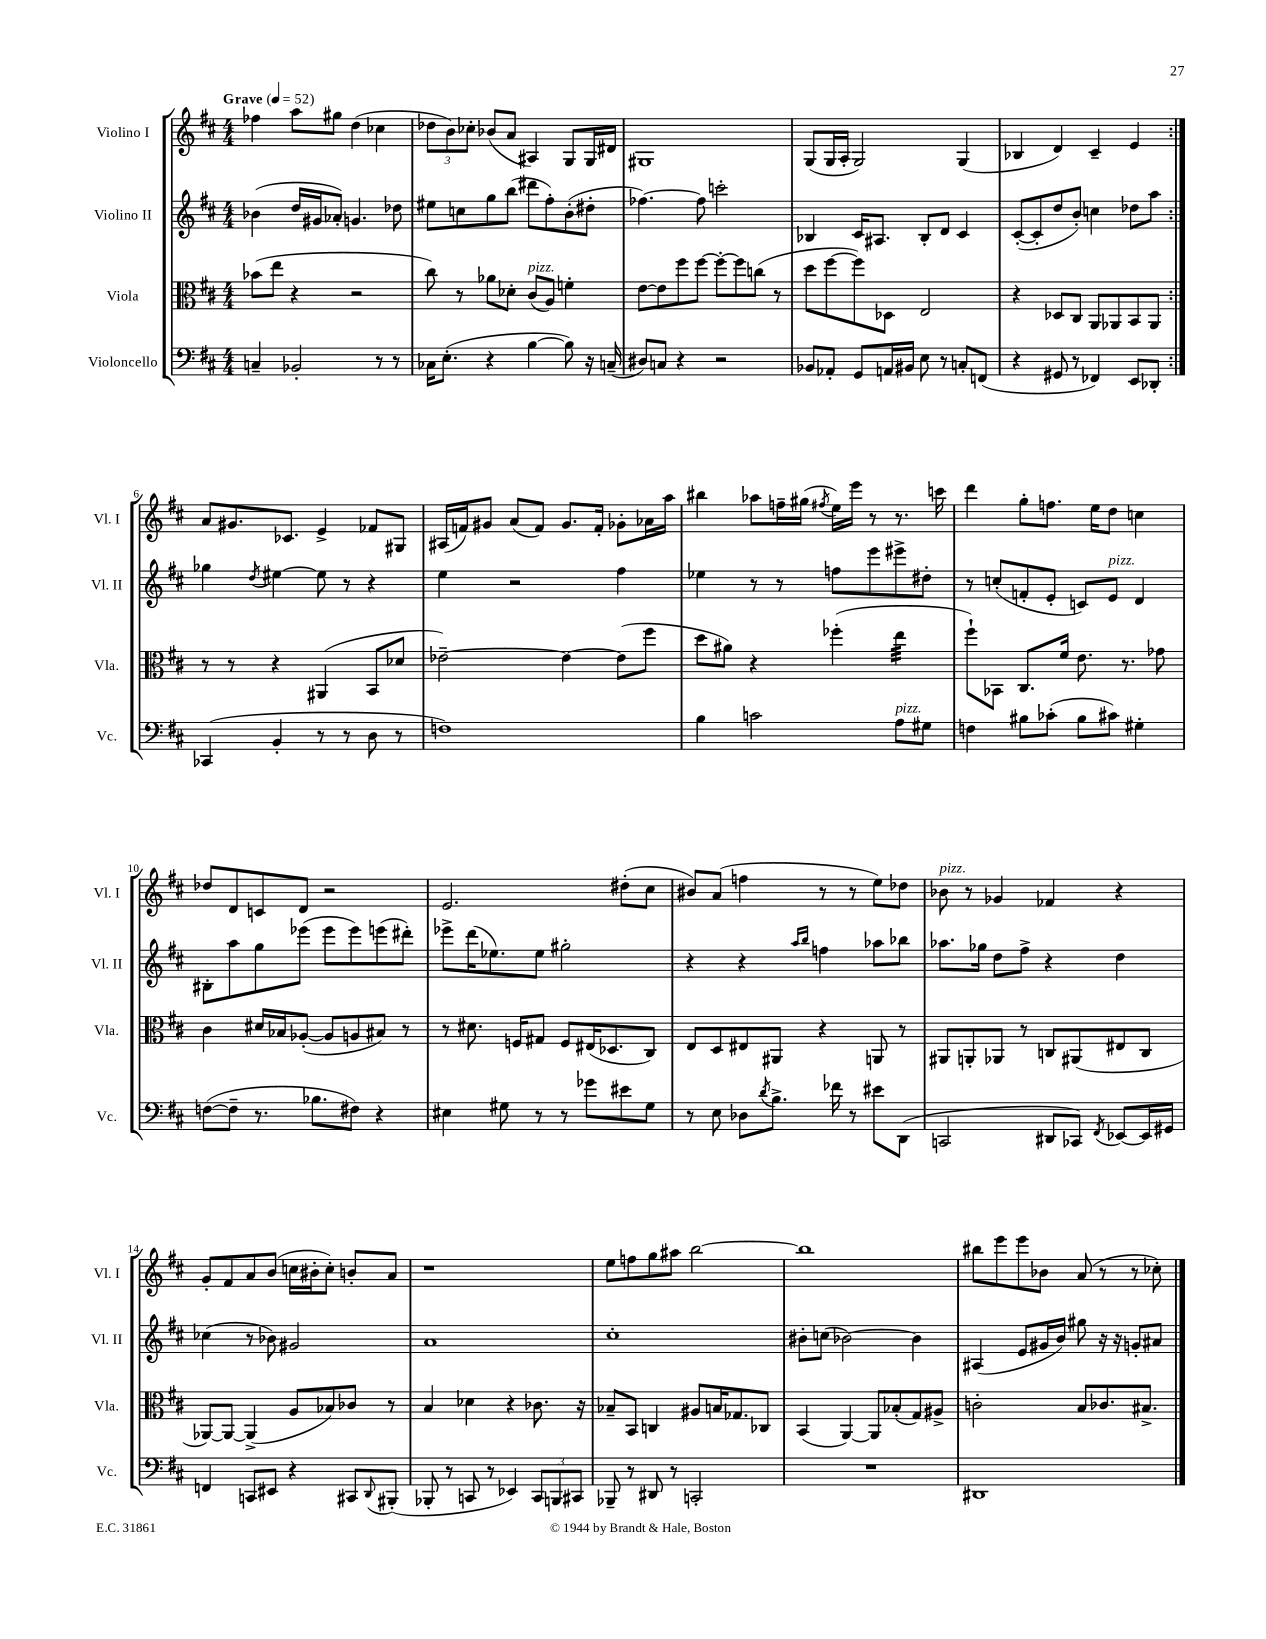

**kern	**kern	**kern	**kern
*part4	*part3	*part2	*part1
*staff4	*staff3	*staff2	*staff1
*I"Violoncello	*I"Viola	*I"Violino II	*I"Violino I
*I'Vc.	*I'Vla.	*I'Vl. II	*I'Vl. I
*clefF4	*clefC3	*clefG2	*clefG2
*k[f#c#]	*k[f#c#]	*k[f#c#]	*k[f#c#]
*M4/4	*M4/4	*M4/4	*M4/4
*MM52	*MM52	*MM52	*MM52
=1	=1	=1	=1
!	!	!	!LO:TX:a:B:t=Grave
4Cn~/	(8b-X\L	(4b-X\	4ff-X\
.	8ee\J	.	.
2BB-X'/	4r	16dd/LL	8aa\L
.	.	16g#X/J	.
.	.	8a-X'/J)	8gg#X\J
.	2r	4.gn/	(4dd\
8r	.	.	4cc-X\
8r	.	8dd-X\	.
=2	=2	=2	=2
16C-X\KL	8cc#\)	8ee#X\L	12dd-X\L
(8.E'\J	.	.	.
.	.	.	12b\)
.	8r	8ccn\	.
.	.	.	12cc-X'\J
4r	8a-X\L	8gg\	(8b-X/L
.	8d-X'\J	(8bb\J	8a/J
!	!LO:TX:a:i:t=pizz.	!	!
[4B\	(8c#/L	8ddd#X\L	4A#X/)
.	8A/J)	8ff#'\)	.
8B\])	4fn'\	(8b'\	8G/L
16r	.	8dd#X'\J	16G/L
(16Cn~/	.	.	16d#X/JJ
=3	=3	=3	=3
8D#X/L)	[8e\L	[4.ff-X\)	1G#X
8Cn/J	8e\]	.	.
4r	8ff#\	.	.
.	[8ff#\J	8ff-\]	.
2r	8ff#'\L_	2cccn'\	.
.	8ff#\]	.	.
.	(8ccn\J	.	.
.	8r	.	.
=4	=4	=4	=4
8BB-X/L	8dd\L	4B-X/	(8G/L
8AA-X'/J	[8ff#\	.	16G/L
.	.	.	16A'/JJ
8GG/L	8ff#\])	16c#/KL	2G/)
.	.	8.A#X/J	.
16AAn/L	8D-X\J	.	.
16BB#X/JJ	.	.	.
8E\	2E/	8B-'/L	.
8r	.	8d/J	.
8Cn'/L	.	4c#/	(4G/
(8FFn/J	.	.	.
=5	=5	=5	=5
4r	4r	([8c#'/L	4B-X/
.	.	8c#'/]	.
8GG#X/	8D-X/L	8dd/	4d/)
8r	8C#/J	8b'/J)	.
4FF-X/)	8AA/L	4ccn\	4c#~/
.	8AA-X/	.	.
8EE/L	8BB/	8dd-X\L	4e/
8DD-X'/J	8AA-/J	8aa\J	.
!!LO:LB:g=z
=6:|!	=6:|!	=6:|!	=6:|!
(4CC-X/	8r	4gg-X\	8a/L
.	8r	.	8.g#X/
.	.	8qdd/	.
4BB'/	4r	[4ee#X\	.
.	.	.	8.c-X/J
8r	(4AA#X/	8ee#\]	4e^/
8r	.	8r	.
8D\	8BB/L	4r	8f-X/L
8r	8d-X/J	.	8G#X/J
=7	=7	=7	=7
1Fn)	[2e-X~\)	4ee\	(16A#X/LL
.	.	.	16fn/J)
.	.	.	8g#X/J
.	.	2r	(8a/L
.	.	.	8f/J)
.	4e-\_	.	8.g#/L
.	.	.	16f'/Jk
.	(8e-\L]	4ff#\	8g-X'\L
.	8ff#\J	.	16a-X\L
.	.	.	16aa\JJ
=8	=8	=8	=8
4B\	8dd\L	4ee-X\	4bb#X\
.	8a#X\J)	.	.
2cn\	4r	8r	8aa-X\L
.	.	8r	16ffn~\L
.	.	.	(16gg#X\JJ
.	.	.	8qff#X/
.	(4ff-X'\	8ffn\L	16ee\LL)
.	.	.	16eee\JJ
.	.	8eee\	8r
!LO:TX:a:i:t=pizz.	!	!	!
*	*tremolo	*	*
8A\L	32ee\LLL	8eee#X^\	8.r
.	32ee\	.	.
.	32ee\	.	.
.	32ee\	.	.
8G#X\J	32ee\	8dd#X'\J	.
.	32ee\	.	.
.	32ee\	.	16cccn\
.	32ee\JJJ	.	.
*	*Xtremolo	*	*
=9	=9	=9	=9
4Fn\	8ff#`\L)	8r	4ddd\
.	8BB-X\J	(8ccn'/L	.
8B#X\L	8.C#/L	8fn'/	8gg'\L
(8c-X'\J	.	8e'/J	8.ffn\J
.	16f#/Jk	.	.
8B#\L	8.e\	8cn/L)	.
.	.	.	16ee\KL
!	!	!LO:TX:a:i:t=pizz.	!
8c#X\J)	.	8e/J	8dd\J
.	8.r	.	.
4G#X'\	.	4d/	4ccn\
.	8g-X\	.	.
!!LO:LB:g=z
=10	=10	=10	=10
([8Fn\L	4c#\	8B#X'\L	8dd-X/L
8F~\J]	.	8aa\	8d/
8.r	16d#X/LL	8gg\	8cn/
.	16B-X/J	.	.
.	([8A-X'/J	(8eee-X\J	8d/J
8.B-X\L	.	.	.
.	8A-/L]	8eee-\L	2r
8F#X\J)	8An/	8eee-\)	.
4r	8B#X/J)	(8eeen\	.
.	8r	8ddd#X'\J)	.
=11	=11	=11	=11
4E#X\	8r	8eee-X^\L	2.e/
.	8.d#X\	(16ddd\K	.
.	.	8.ee-X\)	.
8G#X\	.	.	.
.	16Fn/KL	.	.
8r	8G#X/J	8ee-\J	.
8r	8F/L	2gg#X'\	.
8g-X\L	(16E#X/K	.	.
.	8.D-X/	.	.
8e#X\	.	.	(8dd#X'\L
8G#\J	8C#/J)	.	8cc#\J
=12	=12	=12	=12
8r	8E/L	4r	8b#X/L)
8E\	8D/	.	(8a/J
8D-X\L	8E#X/	4r	4ffn\
8qd/	.	.	.
8.B^\J	8AA#X/J	.	.
.	.	16qqaa/LL	.
.	.	16qqbb/JJ	.
.	4r	4ffn\	8r
16f-X\	.	.	.
8r	.	.	8r
8e#X\L	8AAn/	8aa-X\L	8ee\L)
(8DD\J	8r	8bb-X\J	8dd-X\J
=13	=13	=13	=13
!	!	!	!LO:TX:a:i:t=pizz.
2CCn/	8AA#X/L	8.aa-X\L	8b-X\
.	8AAn'/	.	8r
.	.	16gg-X\Jk	.
.	8AA-X/J	8dd\L	4g-X/
.	8r	8ff#^\J	.
8DD#X/L	8Cn/L	4r	4f-X/
8CC-X/J)	(8AA#X/	.	.
8qFF#/	.	.	.
[8EE-X/L	8E#X/	4dd\	4r
16EE-/L]	8C/J	.	.
16GG#X/JJ	.	.	.
!!LO:LB:g=z
=14	=14	=14	=14
4FFn/	[8AA-X/L)	(4cc-X\	8g'/L
.	8AA-/J_	.	8f#/
8CCn/L	(4AA-^/]	8r	8a/
8EE#X/J	.	8b-X\)	(8b/J
4r	8A/L	2g#X/	16ccn\LL
.	.	.	16b#X'\J
.	8B-X/)	.	8cc'\J)
8CC#X/L	8c-X/J	.	8bn'/L
8qqDD/	.	.	.
(8BBB#X'/J	8r	.	8a/J
=15	=15	=15	=15
8BBB-X'/	4B/	1a	1r
8r	.	.	.
8CCn/	4d-X\	.	.
8r	.	.	.
4EE-X/)	4r	.	.
12CC/L	8.c-X\	.	.
12BBBn/	.	.	.
12CC#X/J	.	.	.
.	16r	.	.
=16	=16	=16	=16
8BBB-X~/	8B-X~/L	1cc#'	8ee\L
8r	8BB/J	.	8ffn\
8DD#X/	4Cn/	.	8gg\
8r	.	.	8aa#X\J
2CCn'/	8A#X/L	.	[2bb\
.	16Bn/K	.	.
.	8.G-X/	.	.
.	8C-X/J	.	.
=17	=17	=17	=17
1r	(4BB/	8b#X'\L	1bb]
.	.	(8ccn\J	.
.	[4AA/)	[2b-X\)	.
.	8AA/L]	.	.
.	(8B-X'/	.	.
.	8G/)	4b-\]	.
.	8A#X^/J	.	.
=18	=18	=18	=18
1DD#X	2cn'\	(4A#X/	8bb#X\L
.	.	.	8eee\
.	.	8e/L	8eee\
.	.	16g#X/L	8b-X\J
.	.	16b/JJ)	.
.	8B/L	8gg#X\	(8a/
.	8.c-X/	16r	8r
.	.	16r	.
.	.	8gn'/L	8r
.	8.B#X^/J	.	.
.	.	8a#X/J	8cc-X'\)
==	==	==	==
*-	*-	*-	*-
